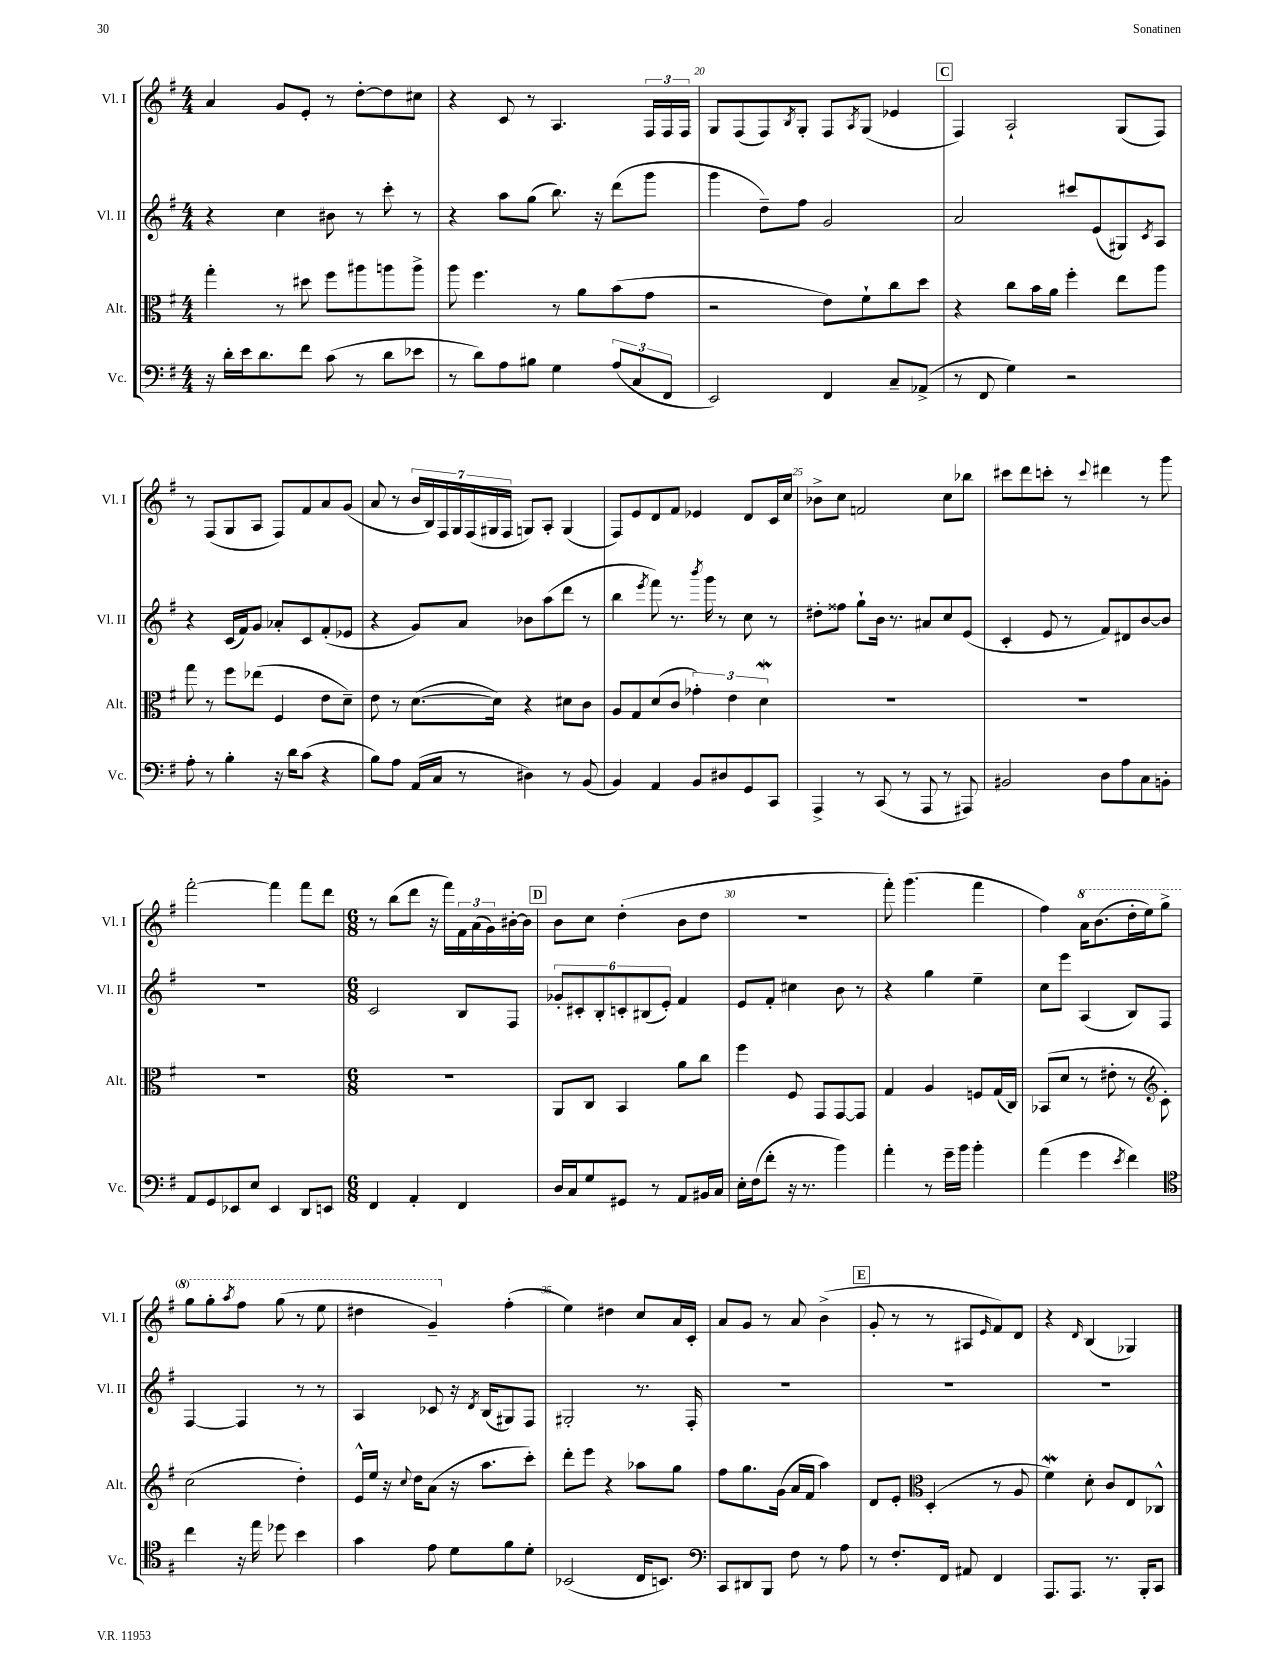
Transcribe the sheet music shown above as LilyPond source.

<<
\new StaffGroup <<
\new Staff = "s0" \with { instrumentName = "Vl. I" shortInstrumentName = "Vl. I" } {
    \clef treble \key g \major \numericTimeSignature \time 4/4
    a'4 g'8 e'8-. r8 d''8~-. d''8 cis''8 |
    r4 c'8 r8 a4. \tuplet 3/2 { fis16 fis16 fis16 } |
    g8 fis8( fis8) \acciaccatura { b8 } g8-. fis8 \acciaccatura { a8 } g8( ees'4 |
    \mark \markup { \box "C" } fis4) a2-! g8( fis8) |
    r8 fis8( g8 a8 fis8) fis'8 a'8 g'8( |
    a'8 r8 \tuplet 7/4 { b'16 b16) fis16 g16 fis16( gis16 fis16 } g8) a8-. g4( |
    fis8) e'8 d'8 fis'8 ees'4 d'8 c'16 c''16 |
    bes'8-> c''8 f'2 c''8 bes''8 |
    cis'''8 d'''8 c'''8-. r8 \appoggiatura { c'''8 } dis'''4 r8 g'''8 |
    fis'''2~-. fis'''4 fis'''8 d'''8 |
    \numericTimeSignature \time 6/8 r8 b''8( d'''8 r16 fis'''16) \tuplet 3/2 { fis'16 a'16( g'16) } bis'16~-. bis'16 |
    \mark \markup { \box "D" } b'8 c''8 d''4-.( b'8 d''8 |
    R2. |
    fis'''8-.) g'''4.( fis'''4 |
    fis''4) \ottava #1 a''16 b''8.( d'''16-. e'''16) g'''8-> |
    g'''8 g'''8-. \acciaccatura { a'''8 } fis'''8 g'''8( r8 e'''8 |
    dis'''4 g''4--) \ottava #0 fis''4-.( |
    e''4) dis''4 c''8 a'16 c'16-. |
    a'8 g'8 r8 a'8 b'4->( |
    \mark \markup { \box "E" } g'8-. r8 r8 ais8 \grace { e'16 } fis'8) d'8 |
    r4 \grace { d'16 } b4( ges4) \bar "|." |
}
\new Staff = "s1" \with { instrumentName = "Vl. II" shortInstrumentName = "Vl. II" } {
    \clef treble \key g \major \numericTimeSignature \time 4/4
    r4 c''4 bis'8 r8 c'''8-. r8 |
    r4 a''8 g''8( b''8.) r16 d'''8( g'''8 |
    g'''4 d''8--) fis''8 g'2 |
    \mark \markup { \box "C" } a'2 cis'''8 e'8( gis8) \acciaccatura { c'8 } a8 |
    r4 c'16( fis'16) g'8 aes'8-. c'8 fis'8-.( ees'8 |
    r4 g'8) a'8 bes'8 a''8( d'''8 r8 |
    b''4 \acciaccatura { e'''8 } fis'''8) r8. \acciaccatura { b'''8 } g'''16 r8 c''8 r8 |
    dis''8-. fisis''8 g''8-! b'16 r8. ais'8 c''8 e'8( |
    c'4-. e'8 r8 fis'8) dis'8 b'8~ b'8 |
    R1 |
    \numericTimeSignature \time 6/8 c'2 b8 fis8 |
    \mark \markup { \box "D" } \tuplet 6/4 { ges'8-. cis'8-. b8-. c'8-. bis8( e'8-.) } fis'4 |
    e'8 fis'8-. cis''4 b'8 r8 |
    r4 g''4 e''4-- |
    c''8 e'''8 a4( b8) fis8 |
    fis4~ fis4 r8 r8 |
    a4 ces'8 r16 \acciaccatura { d'8 } b16( gis8) fis8 |
    gis2-. r8. fis16-. |
    R2. |
    \mark \markup { \box "E" } R2. |
    R2. \bar "|." |
}
\new Staff = "s2" \with { instrumentName = "Alt." shortInstrumentName = "Alt." } {
    \clef alto \key g \major \numericTimeSignature \time 4/4
    g''4-. r8 dis''8 fis''8 ais''8 a''8 a''8-> |
    a''8 fis''4. r8 a'8 b'8( g'8 |
    r2 e'8) fis'8-! c''8 d''8 |
    \mark \markup { \box "C" } r4 c''8 b'16 a'16 fis''4-. e''8 a''8 |
    g''8 r8 fis''8 ees''8( fis4 e'8 d'8--) |
    e'8 r8 d'8.~( d'16) r4 dis'8 c'8 |
    a8 g8 d'8( c'8 \tuplet 3/2 { ges'4-.) e'4 d'4\mordent } |
    R1 |
    R1 |
    R1 |
    \numericTimeSignature \time 6/8 R2. |
    \mark \markup { \box "D" } a,8 c8 b,4 a'8 c''8 |
    fis''4 fis8 g,8 g,8~ g,8 |
    g4 a4 f8 g16( c16) |
    bes,8( d'8 r8 eis'8-. r8 c'8-.) |
    \clef treble c''2( d''4-.) |
    e'16-^ e''16 r16 \appoggiatura { c''8 } d''16 a'8( r16 a''8. c'''8-.) |
    d'''8-. e'''8 r4 aes''8 g''8 |
    fis''8 g''8. g'16( a'16 fis'16 a''4) |
    \mark \markup { \box "E" } d'8 e'8-. \clef alto d4-.( r8 a8 |
    fis'4\mordent) d'8-. c'8 e8 ces8-^ \bar "|." |
}
\new Staff = "s3" \with { instrumentName = "Vc." shortInstrumentName = "Vc." } {
    \clef bass \key g \major \numericTimeSignature \time 4/4
    r16 d'16-. e'16 d'8. fis'8 c'8( r8 d'8 ees'8 |
    r8 d'8) a8 bis8 g4 \tuplet 3/2 { a8( c8 fis,8 } |
    e,2) fis,4 c8-- aes,8->( |
    \mark \markup { \box "C" } r8 fis,8 g4) r2 |
    a8-. r8 b4-. r16 d'16 c'8( r4 |
    b8) a8 a,16( c16 r8 dis4) r8 b,8( |
    b,4) a,4 b,8 dis8 g,8 c,8 |
    a,,4-> r8 c,8( r8 a,,8 r8 ais,,8) |
    bis,2 d8 a8 c8 b,8-. |
    a,8 g,8 ees,8 e8 ees,4 d,8 e,8 |
    \numericTimeSignature \time 6/8 fis,4 a,4-. fis,4 |
    \mark \markup { \box "D" } d16 c16 g8 gis,8 r8 a,8 bis,16 c16 |
    e16-. fis16( fis'8-. r16 r8. b'4) |
    a'4-. r8 g'16-- b'16 b'4-. |
    a'4( g'4 \acciaccatura { e'8 } fis'4) |
    \clef tenor c''4 r16 e''16 des''8 b'4 |
    g'4 e'8 d'8 fis'8 d'8-. |
    bes,2( c16 b,8.) |
    \clef bass c,8 dis,8 b,,8 fis8 r8 a8 |
    \mark \markup { \box "E" } r8 fis8.-. fis,16 ais,8 fis,4 |
    a,,8. a,,8. r8. b,,16-. c,8 \bar "|." |
}
>>
>>
\layout { \context { \Score currentBarNumber = #18 \override BarNumber.break-visibility = ##(#f #t #t) barNumberVisibility = #(every-nth-bar-number-visible 5) } }
